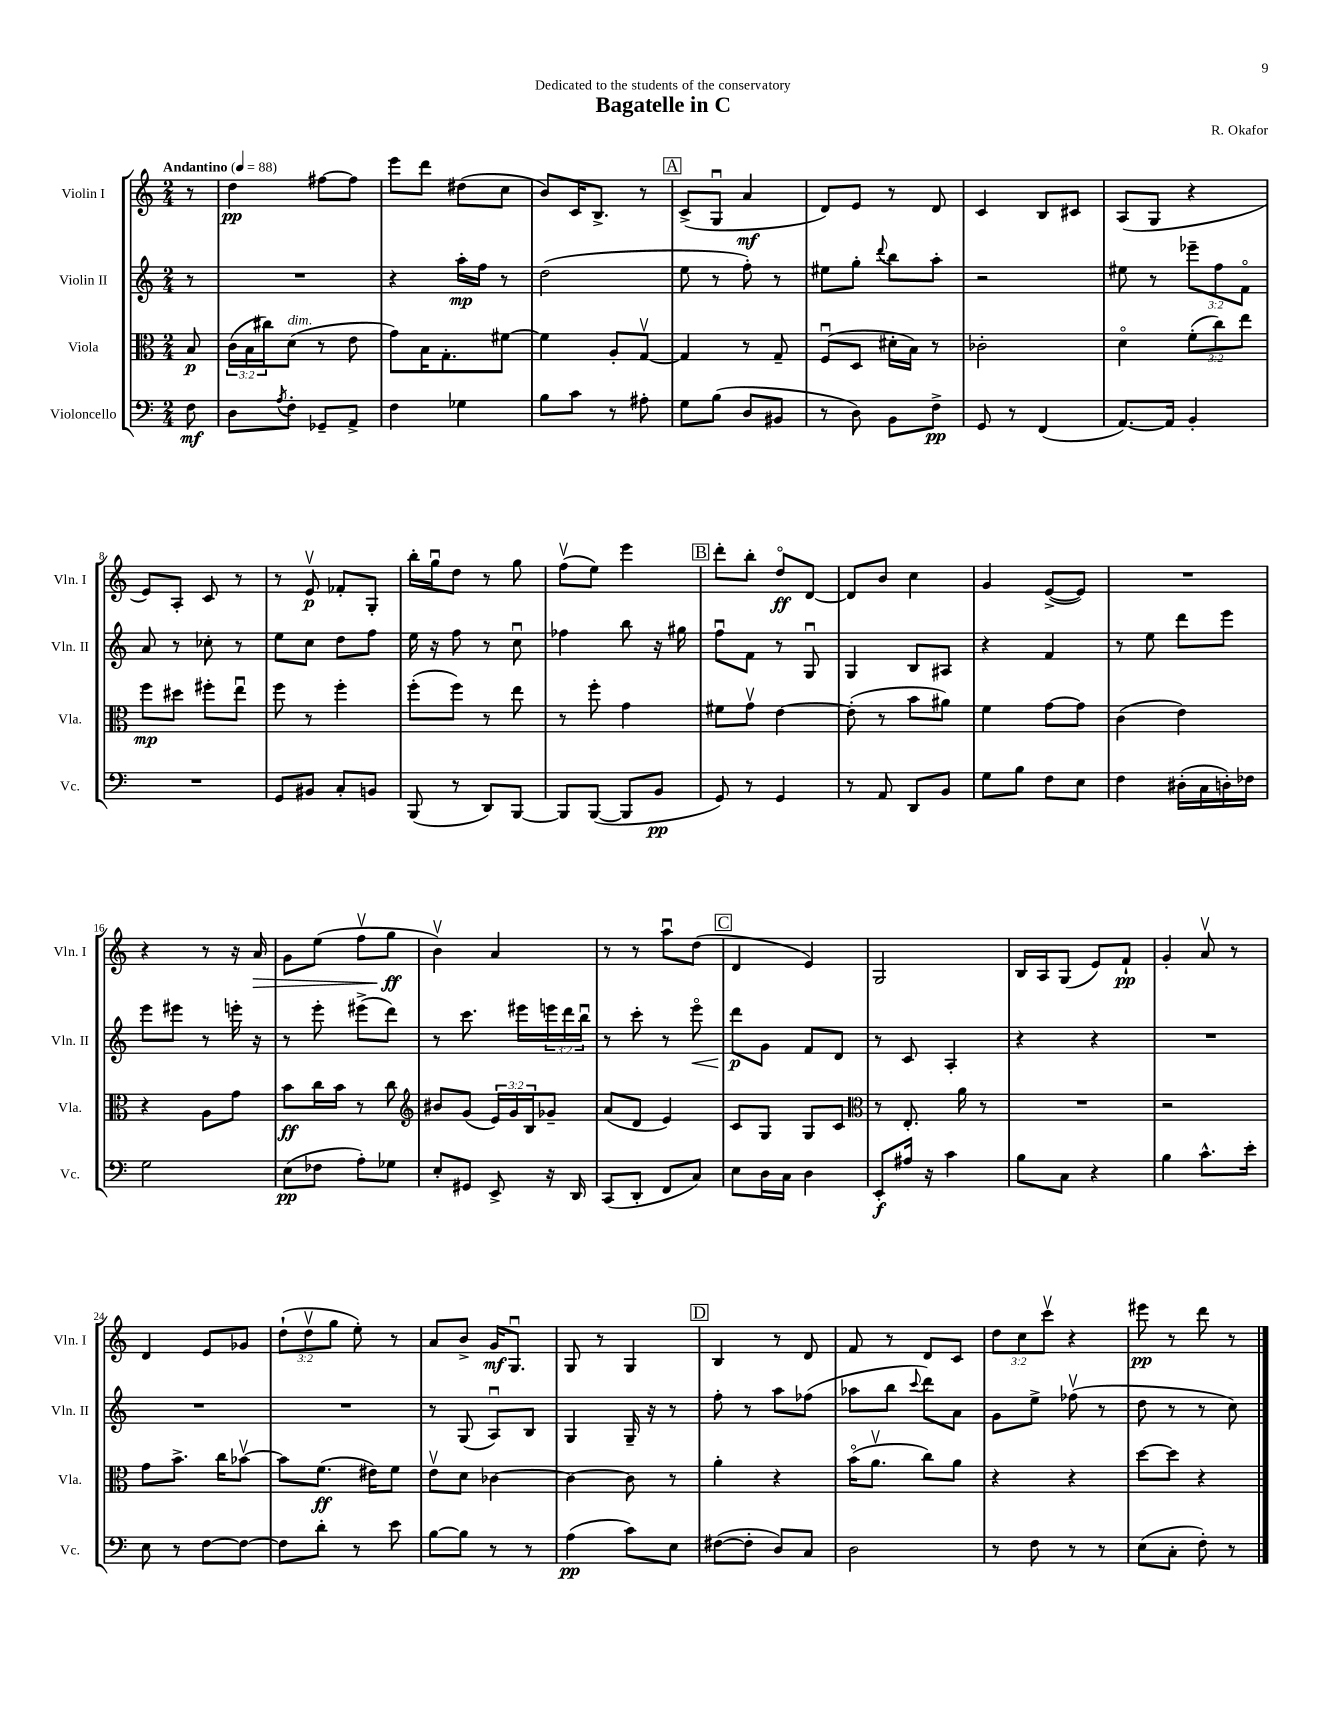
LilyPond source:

\header { title = "Bagatelle in C" composer = "R. Okafor" dedication = "Dedicated to the students of the conservatory" }
<<
\new StaffGroup <<
\new Staff = "s0" \with { instrumentName = "Violin I" shortInstrumentName = "Vln. I" } {
    \clef treble \key c \major \numericTimeSignature \time 2/4 \override Staff.TupletNumber.text = #tuplet-number::calc-fraction-text \partial 8 \tempo "Andantino" 4 = 88
    r8 |
    d''4\pp fis''8~ fis''8 |
    e'''8 d'''8 dis''8( c''8 |
    b'8) c'16 b8.-> r8 |
    \mark \markup { \box "A" } c'8->( g8\downbow a'4\mf |
    d'8) e'8 r8 d'8 |
    c'4 b8 cis'8 |
    a8( g8 r4 |
    e'8) a8-. c'8 r8 |
    r8 e'8\upbow\p fes'8-. g8-. |
    b''16-. g''16\downbow d''8 r8 g''8 |
    f''8\upbow( e''8) e'''4 |
    \mark \markup { \box "B" } d'''8-. b''8-. d''8\flageolet\ff d'8~ |
    d'8 b'8 c''4 |
    g'4 e'8~->( e'8) |
    R2 |
    r4 r8 r16 a'16\> |
    g'8 e''8( f''8\upbow g''8\ff\! |
    b'4\upbow) a'4 |
    r8 r8 a''8\downbow d''8( |
    \mark \markup { \box "C" } d'4 e'4) |
    g2 |
    b16 a16 g8( e'8) f'8-!\pp |
    g'4-. a'8\upbow r8 |
    d'4 e'8 ges'8 |
    \tuplet 3/2 { d''8-!( d''8\upbow g''8 } e''8-.) r8 |
    a'8 b'8-> g'16\mf g8.\downbow |
    g8 r8 g4 |
    \mark \markup { \box "D" } b4 r8 d'8 |
    f'8 r8 d'8 c'8 |
    \tuplet 3/2 { d''8 c''8 c'''8\upbow } r4 |
    eis'''8\pp r8 d'''8 r8 \bar "|." |
}
\new Staff = "s1" \with { instrumentName = "Violin II" shortInstrumentName = "Vln. II" } {
    \clef treble \key c \major \numericTimeSignature \time 2/4 \override Staff.TupletNumber.text = #tuplet-number::calc-fraction-text \partial 8
    r8 |
    R2 |
    r4 a''16-.\mp f''16 r8 |
    d''2( |
    \mark \markup { \box "A" } e''8 r8 f''8-.) r8 |
    eis''8 g''8-. \appoggiatura { d'''8 } b''8 a''8-. |
    r2 |
    eis''8 r8 \tuplet 3/2 { ees'''8-- f''8 f'8\flageolet } |
    a'8 r8 ces''8-. r8 |
    e''8 c''8 d''8 f''8 |
    e''16 r16 f''8 r8 c''8\downbow |
    fes''4 b''8 r16 gis''16 |
    \mark \markup { \box "B" } f''8\downbow f'8 r8 g8\downbow |
    g4 b8 ais8 |
    r4 f'4 |
    r8 e''8 d'''8 e'''8 |
    e'''8 eis'''8 r8 e'''16-. r16 |
    r8 e'''8-. eis'''8->( d'''8) |
    r8 c'''8. eis'''16 \tuplet 3/2 { e'''16 d'''16 b''16\downbow } |
    r8 c'''8-. r8 e'''8\flageolet\< |
    \mark \markup { \box "C" } d'''8\p\! g'8 f'8 d'8 |
    r8 c'8 a4-. |
    r4 r4 |
    R2 |
    R2 |
    R2 |
    r8 g8( a8\downbow) b8 |
    g4 g16-- r16 r8 |
    \mark \markup { \box "D" } f''8-. r8 a''8 fes''8( |
    aes''8 b''8 \appoggiatura { c'''8 } d'''8) a'8 |
    g'8 e''8-> fes''8\upbow( r8 |
    d''8 r8 r8 c''8) \bar "|." |
}
\new Staff = "s2" \with { instrumentName = "Viola" shortInstrumentName = "Vla." } {
    \clef alto \key c \major \numericTimeSignature \time 2/4 \override Staff.TupletNumber.text = #tuplet-number::calc-fraction-text \partial 8
    b8\p |
    \tuplet 3/2 { c'16( b16 cis''16) } d'8^\markup { \italic "dim." }( r8 e'8 |
    g'8) b16 g8.-. fis'8~ |
    fis'4 a8-. g8~\upbow |
    \mark \markup { \box "A" } g4 r8 g8-- |
    f8\downbow( d8 dis'16-. b16) r8 |
    ces'2-. |
    d'4\flageolet \tuplet 3/2 { f'8-.( c''8) e''8 } |
    f''8\mp dis''8 fis''8-. e''8\downbow |
    f''8 r8 f''4-. |
    f''8-.( f''8) r8 e''8 |
    r8 f''8-. g'4 |
    \mark \markup { \box "B" } fis'8 g'8\upbow e'4~ |
    e'8-.( r8 b'8 ais'8) |
    f'4 g'8~ g'8 |
    c'4( e'4) |
    r4 a8 g'8 |
    b'8\ff c''16 b'16 r8 c''8 |
    \clef treble bis'8 g'8( \tuplet 3/2 { e'16) g'16 b16 } ges'8-- |
    a'8( d'8 e'4) |
    \mark \markup { \box "C" } c'8 g8 g8 c'8 |
    \clef alto r8 e8.-. a'16 r8 |
    R2 |
    r2 |
    g'8 b'8.-> c''16 bes'8~\upbow |
    bes'8 f'8.\ff( eis'16) f'8 |
    e'8\upbow d'8 ces'4~ |
    ces'4~ ces'8 r8 |
    \mark \markup { \box "D" } a'4-. r4 |
    b'16\flageolet( a'8.\upbow c''8) a'8 |
    r4 r4 |
    d''8~ d''8 r4 \bar "|." |
}
\new Staff = "s3" \with { instrumentName = "Violoncello" shortInstrumentName = "Vc." } {
    \clef bass \key c \major \numericTimeSignature \time 2/4 \partial 8
    f8\mf |
    d8 \acciaccatura { a8 } f8-. ges,8-- a,8-> |
    f4 ges4 |
    b8 c'8 r8 ais8-. |
    \mark \markup { \box "A" } g8 b8( d8 bis,8 |
    r8 d8) b,8 f8->\pp |
    g,8 r8 f,4( |
    a,8.~) a,16 b,4-. |
    R2 |
    g,8 bis,8 c8-. b,8 |
    b,,8( r8 d,8) b,,8~ |
    b,,8 b,,8~( b,,8 b,8\pp |
    \mark \markup { \box "B" } g,8) r8 g,4 |
    r8 a,8 d,8 b,8 |
    g8 b8 f8 e8 |
    f4 dis16-.( c16 d16-.) fes16 |
    g2 |
    e8\pp( fes8 a8-.) ges8 |
    e8-. gis,8 e,8-> r16 d,16 |
    c,8( d,8-. f,8 c8) |
    \mark \markup { \box "C" } e8 d16 c16 d4 |
    e,8-.\f ais16 r16 c'4 |
    b8 c8 r4 |
    b4 c'8.-^ e'16-. |
    e8 r8 f8~ f8~ |
    f8 d'8-. r8 e'8 |
    b8~ b8 r8 r8 |
    a4\pp( c'8) e8 |
    \mark \markup { \box "D" } fis8~( fis8-. d8) c8 |
    d2 |
    r8 f8 r8 r8 |
    e8( c8-. f8-.) r8 \bar "|." |
}
>>
>>
